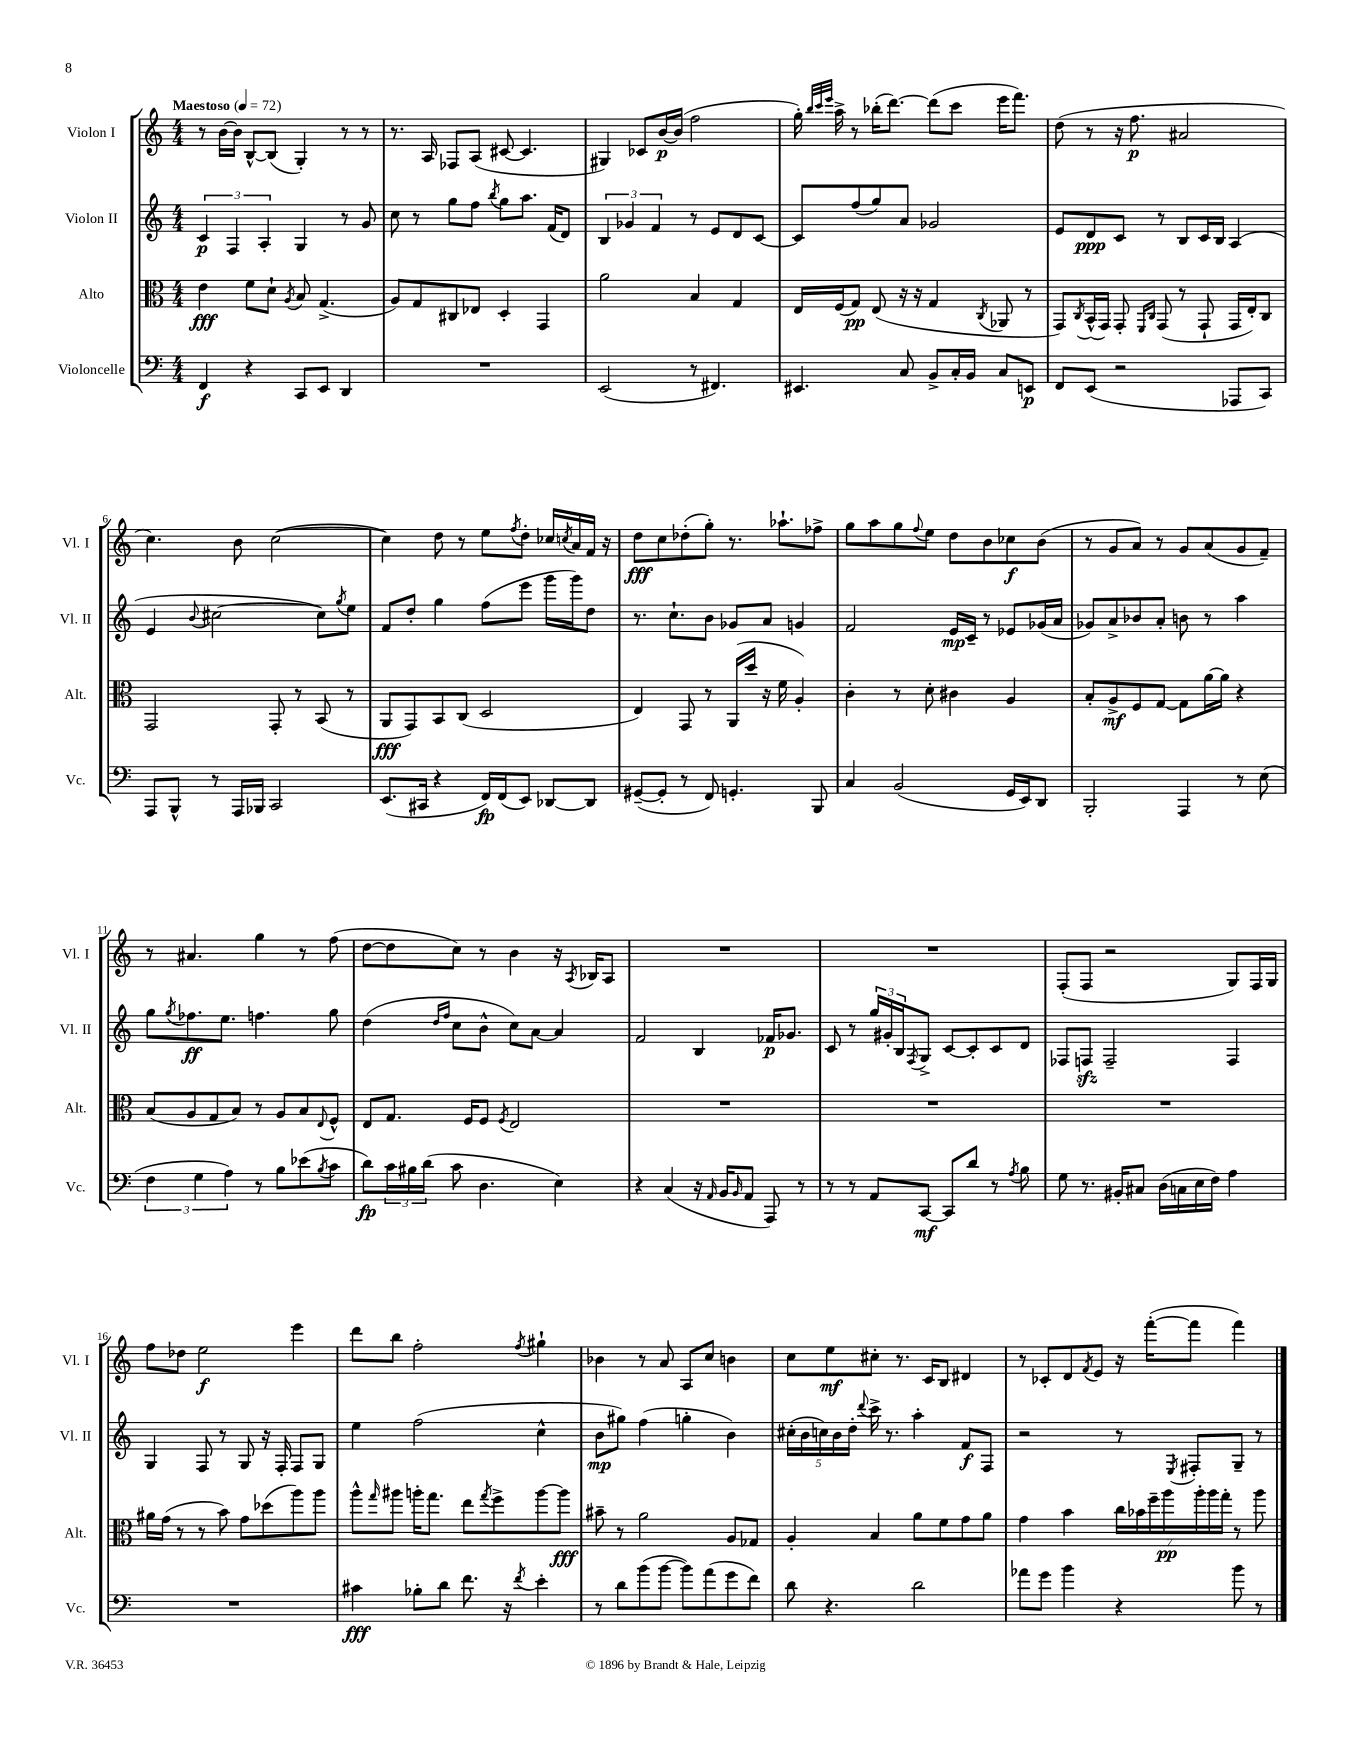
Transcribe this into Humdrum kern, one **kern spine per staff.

**kern	**kern	**kern	**kern
*staff4	*staff3	*staff2	*staff1
*clefF4	*clefC3	*clefG2	*clefG2
*k[]	*k[]	*k[]	*k[]
*M4/4	*M4/4	*M4/4	*M4/4
*MM72	*MM72	*MM72	*MM72
4FF	4e	6c	8r
.	.	.	[16b
.	.	6F	.
.	.	.	16b]
4r	8f	.	[8B^^
.	.	6A'	.
.	8d`	.	(8B]
.	8qA	.	.
8CC	8B	4G	4G')
8EE	(4.G^	.	.
4DD	.	8r	8r
.	.	8g	8r
=	=	=	=
1r	8A)	8cc	8.r
.	8G	8r	.
.	.	.	16A
.	8C#	8gg	8F-
.	8E-	8ff	(8A
.	.	8qbb	.
.	4D'	8gg	[8c#
.	.	8.aa	4.c#]
.	4GG	.	.
.	.	(16f	.
.	.	8d)	.
=	=	=	=
(2EE	2a	6B	4G#)
.	.	6g-	.
.	.	.	8c-
.	.	6f	.
.	.	.	[16b
.	.	.	(16b]
8r	4B	8r	2ff
4.FF#)	.	8e	.
.	4G	8d	.
.	.	[8c	.
=	=	=	=
4.EE#	16E	8c]	16gg')
.	.	.	32qqbb
.	.	.	32qqccc
.	.	.	32qqeee
.	(16F	.	16aa^
.	8G)	(8ff	8r
.	(8E	8gg)	(16bb-'
.	.	.	[8.ddd)
8C	16r	8a	.
.	16r	.	.
8BB^	4G	2g-	(8ddd]
16C'	.	.	8ccc
16BB	.	.	.
.	8qC	.	.
8C	8AA-	.	16eee
.	.	.	8.fff)
8EE	8r	.	.
=	=	=	=
8FF	8GG)	8e	(8dd
.	8qC	.	.
(8EE	(16BB^^	8d	8r
.	16GG)	.	.
2r	8GG'	8c	16r
.	.	.	8.ff
.	16qqFF	.	.
.	16qqC	.	.
.	(8GG	8r	.
.	8r	8B	2a#
.	8GG`	16c	.
.	.	16B	.
8AAA-	16GG	(4A	.
.	16E')	.	.
8CC)	8C	.	.
=	=	=	=
8AAA	2GG	4e	4.cc)
8BBB^^	.	.	.
.	.	8qqb	.
8r	.	[2cc#	.
16AAA	.	.	8b
16BBB-	.	.	.
2CC	8GG'	.	([2cc
.	8r	.	.
.	(8BB	8cc#])	.
.	.	8qgg	.
.	8r	8ee	.
=	=	=	=
(8.EE	8AA	8f	4cc])
.	8GG)	8dd'	.
16CC#	.	.	.
4r	8BB	4gg	8dd
.	(8C	.	8r
16FF)	2D	(8ff	8ee
(16FF	.	.	.
.	.	.	8qff
8EE)	.	8eee	8dd'
[8DD-	.	16ggg	16cc-
.	.	.	8qcc
.	.	16ggg)	16a
8DD-]	.	8dd	16f
.	.	.	16r
=	=	=	=
([8GG#~	4E)	8.r	8dd
8GG#']	.	.	8cc
.	.	8.cc`	.
8r	8GG	.	(8dd-'
8FF)	8r	8b	8gg')
4.GG'	(16AA	8g-	8.r
.	16dd	.	.
.	16r	8a	.
.	16f	.	8.aa-`
.	4A')	4g	.
8BBB	.	.	8ff-^
=	=	=	=
4C	4c'	2f	8gg
.	.	.	8aa
(2BB	8r	.	8gg
.	.	.	8qqff
.	8d'	.	8ee
.	4c#	16e	8dd
.	.	16c~	.
.	.	8r	8b
16GG	4A	8e-	8cc-
16EE)	.	.	.
8DD	.	(16g-	(8b
.	.	16a	.
=	=	=	=
2BBB'	8B'	8g-)	8r
.	8A^	8a^	8g
.	8F	8b-	8a)
.	[8G	8a'	8r
4AAA	8G]	8b	8g
.	[16a	8r	(8a
.	16a]	.	.
8r	4r	4aa	8g
(8E	.	.	8f~)
=	=	=	=
6F	(8B	8gg	8r
.	.	8qgg	.
.	8A	8.ff-	4.a#
6G	.	.	.
.	8G	.	.
.	.	8.ee	.
6A)	.	.	.
.	8B)	.	.
8r	8r	4.ff	4gg
8B	8A	.	.
(8e-	8B	.	8r
8qB	8qqE	.	.
8c	8F^^	8gg	(8ff
=	=	=	=
8d)	8E	(4dd	[8dd
24c	8.G	.	8dd]
24B#	.	.	.
(24d	.	.	.
.	.	16qqdd	.
.	.	16qqff	.
8c	.	8cc	8cc)
.	16F	.	.
4.D	8F	8b^^	8r
.	8qF	.	.
.	2E	8cc)	4b
.	.	[8a	.
4E)	.	4a]	16r
.	.	.	8qA
.	.	.	16B-
.	.	.	8A
=	=	=	=
4r	1r	2f	1r
(4C	.	.	.
16r	.	4B	.
16qqAA	.	.	.
16BB	.	.	.
16qqBB	.	.	.
8AA	.	.	.
8AAA)	.	16f-	.
.	.	8.g-	.
8r	.	.	.
=	=	=	=
8r	1r	8c	1r
8r	.	8r	.
8AA	.	24gg	.
.	.	24g#'	.
.	.	24B	.
.	.	8qF	.
[8CC	.	8G^	.
8CC]	.	[8c	.
8d	.	8c']	.
8r	.	8c	.
8qA	.	.	.
8B	.	8d	.
=	=	=	=
8G	1r	8F-	(8F'
8.r	.	8F	8F
.	.	2F~	2r
16BB#'	.	.	.
8C#	.	.	.
(16D	.	.	.
16C	.	.	.
16E	.	.	.
16F)	.	.	.
4A	.	4F	8G)
.	.	.	16F
.	.	.	16G
=	=	=	=
1r	16a#	4G	8ff
.	(16g	.	.
.	8r	.	8dd-
.	8r	8F	2ee
.	8b)	8r	.
.	8g	8G	.
.	(8dd-	16r	.
.	.	16F'	.
.	8aa)	8F	4eee
.	8aa	8G	.
=	=	=	=
4c#	8aa^^	4ee	8ddd
.	16qqgg	.	.
.	8aa#	.	8bb
8B-'	16aa'	(2ff	2ff'
.	8.gg	.	.
8d	.	.	.
8.f	8ee	.	.
.	8qgg	.	.
.	8ff^	.	.
16r	.	.	.
8qf	.	.	8qff
4e'	[8aa	4cc^^	4gg#`
.	8aa]	.	.
=	=	=	=
8r	8b#~	8b	4b-
8d	8r	8gg#)	.
(8b	2a	(4ff	8r
[8b	.	.	8a
8b])	.	4gg'	8A
(8a	.	.	8cc
8g	8A	4b)	4b
8f)	8G-	.	.
=	=	=	=
8d	4A'	(20cc#'	8cc
.	.	20b	.
.	.	20cc)	.
4.r	.	.	8ee
.	.	20b	.
.	.	20dd'	.
.	.	8qqddd	.
.	4B	16ccc^	8cc#'
.	.	8.r	.
.	.	.	8.r
2d	8a	4aa'	.
.	.	.	16c
.	8f	.	8B
.	8g	8f	4d#
.	8a	8F	.
=	=	=	=
8a-	4g	2r	8r
8g	.	.	8c-'
4b	4b	.	8d
.	.	.	8qf
.	.	.	8e
4r	28cc	8r	16r
.	28b-	.	.
.	.	.	([16fff'
.	28ff~	.	.
.	28aa	.	.
.	.	8qE	.
.	.	8F#'	8fff]
.	28aa'	.	.
.	28aa	.	.
.	28gg'	.	.
8b	8r	8G~	4fff)
8r	8aa	8r	.
==	==	==	==
*-	*-	*-	*-
